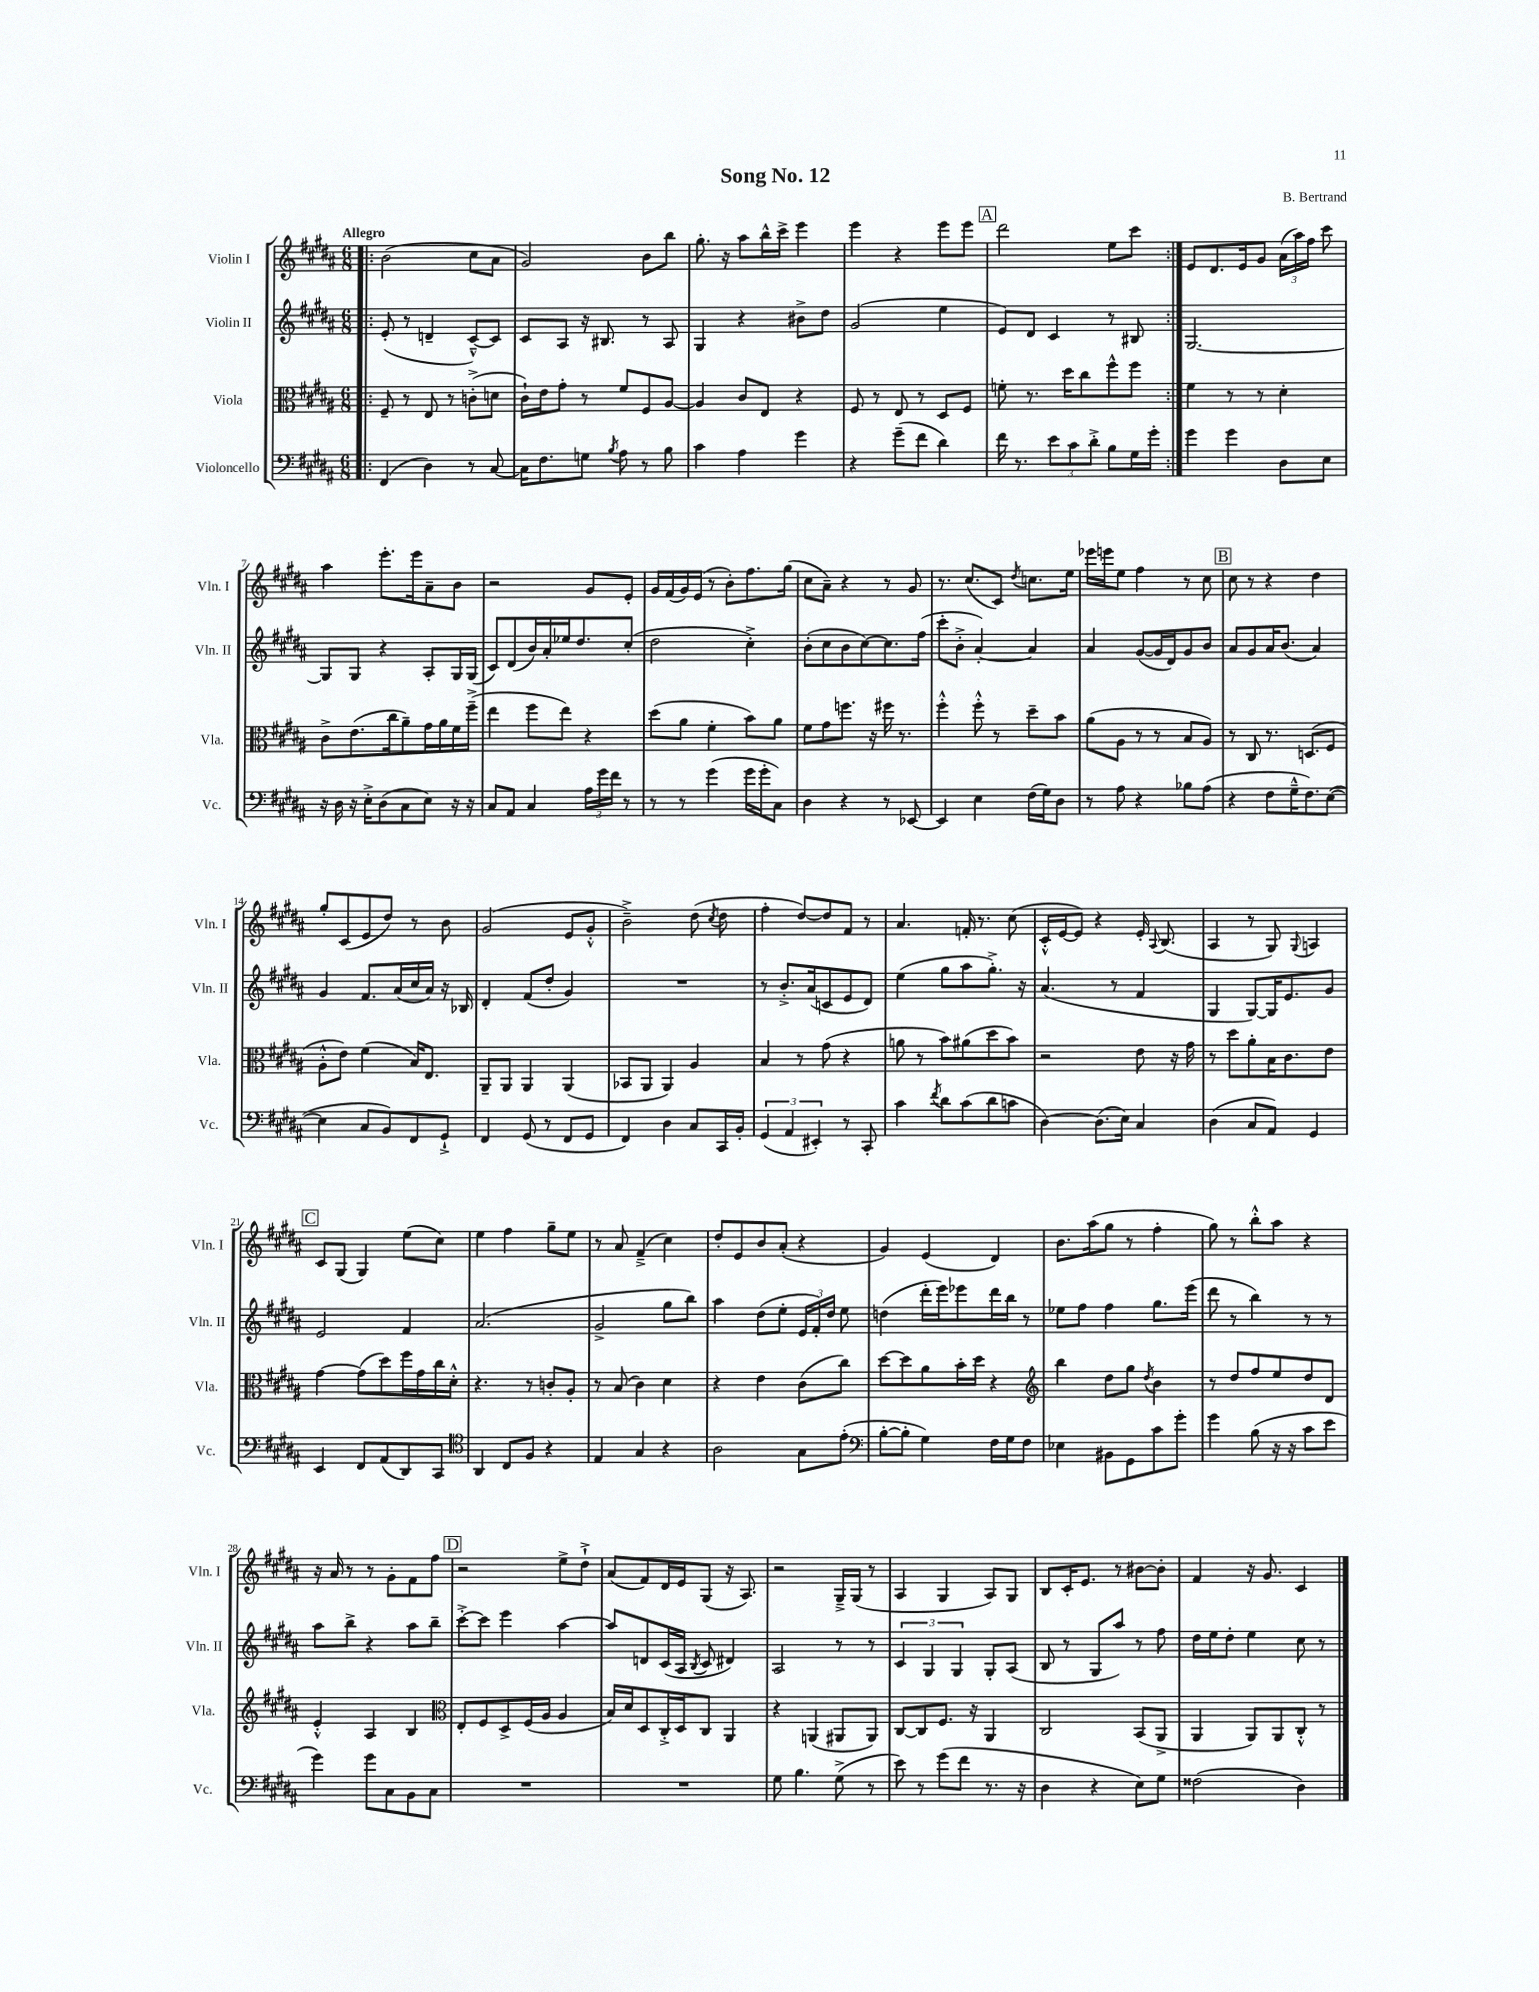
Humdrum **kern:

**kern	**kern	**kern	**kern
*staff4	*staff3	*staff2	*staff1
*clefF4	*clefC3	*clefG2	*clefG2
*k[f#c#g#d#a#]	*k[f#c#g#d#a#]	*k[f#c#g#d#a#]	*k[f#c#g#d#a#]
*M6/8	*M6/8	*M6/8	*M6/8
=!|:	=!|:	=!|:	=!|:
(4FF#	8F#~	(8e'	(2b
.	8r	8r	.
4D#)	8E	4d~	.
.	8r	.	.
8r	(8c'^	[8c#~^^)	8cc#
[8C#	8d	8c#]	8a#
=	=	=	=
16C#]	16c#`)	8c#	2g#)
8.F#	16e	.	.
.	8g#'	8A#	.
8G	8r	16r	.
.	.	8.B#	.
8qB	.	.	.
8A#	8f#	.	.
8r	8F#	8r	8b
8B	[8A#	8A#	8bb
=	=	=	=
4c#	4A#]	4G#	8.gg#'
.	.	.	16r
4A#	8c#	4r	8aa#
.	8E	.	16bb^^
.	.	.	16ccc#^
4g#	4r	8b#^	4eee
.	.	8dd#	.
=	=	=	=
4r	8F#	(2g#	4eee
.	8r	.	.
(8g#~	8E	.	4r
8f#	8r	.	.
4d#)	8D#	4ee	8eee
.	8F#	.	8eee
=	=	=	=
16f#	8f'	8e)	2ddd#
8.r	.	.	.
.	8.r	8d#	.
12e	.	4c#	.
.	16dd#	.	.
12c#	.	.	.
.	8cc#	.	.
12d#'^	.	.	.
8B	8ff#^^	8r	8ee
16G#	8ff#	8B#	8ccc#
16g#'	.	.	.
=:|!	=:|!	=:|!	=:|!
4g#	4f#	[2.G#	8e
.	.	.	8.d#
4g#	8r	.	.
.	.	.	16e
.	8r	.	8g#
8D#	4d#'	.	(24a#
.	.	.	24aa#)
.	.	.	24ff#
8E	.	.	8ccc#
=	=	=	=
16r	8c#^	8G#]	4aa#
16D#	.	.	.
16r	(8.e	8G#	.
16E'^	.	.	.
(8D#	.	4r	8.eee'
.	16cc#	.	.
8C#	8a#~)	.	.
.	.	.	16eee
8E)	16g#	8A#'	8a#~
.	16a#	.	.
16r	16f#	16G#	8b
16r	(16ff#~^	(16G#	.
=	=	=	=
8C#	4ee	8c#)	2r
8AA#	.	(8d#	.
4C#	8ff#	16b)	.
.	.	16a#'	.
.	8ee)	16ee-	.
.	.	8.dd#	.
24A#	4r	.	8g#
24g#	.	.	.
24f#	.	.	.
8r	.	(8cc#'	8e'
=	=	=	=
8r	(8dd#	2dd#	16g#
.	.	.	(16f#
8r	8a#	.	16g#)
.	.	.	(16e
(4g#	4f#'	.	8r
.	.	.	8b')
16g#	8b)	4cc#'^)	8.ff#
16g#'	.	.	.
8C#)	8a#	.	.
.	.	.	(16gg#
=	=	=	=
4D#	8f#	(8b'	8cc#
.	8g#	8cc#	8a#~)
4r	8.ff	8b	4r
.	.	[8cc#)	.
.	16r	.	.
8r	16ff#	8.cc#]	8r
.	8.r	.	.
[8EE-	.	.	8g#
.	.	(16ff#	.
=	=	=	=
4EE-]	4ff#'^^	8ccc#'	8.r
.	.	8b'^	.
.	.	.	(8.cc#
4E	8ff#'^^	[4a#')	.
.	8r	.	8c#)
.	.	.	8qdd#
(16F#	8dd#~	4a#]	8.cc
16G#)	.	.	.
8D#	8b	.	.
.	.	.	16ee
=	=	=	=
8r	(8a#	4a#	16eee-
.	.	.	16eee
8A#	8A#	.	8ee
4r	8r	([8g#	4ff#
.	8r	16g#]	.
.	.	16d#)	.
8B-	8B	8g#	8r
(8A#	8A#)	8b	8cc#
=	=	=	=
4r	8r	8a#	8cc#
.	8C#	8g#	8r
8F#	8.r	16a#	4r
.	.	(8.b	.
16G#~^^	.	.	.
8.F#)	(8.D	.	.
.	.	4a#)	4dd#
([8E	8F#	.	.
=	=	=	=
4E]	8A#'^^	4g#	8gg#'
.	8e)	.	(8c#
8C#	(4f#	8.f#	8e
8BB)	.	.	8dd#)
.	.	(16a#	.
8FF#	16B)	16cc#	8r
.	8.E	16a#)	.
8GG#`^	.	16r	8b
.	.	16B-	.
=	=	=	=
4FF#	8AA#~	4d#'	(2g#
.	8AA#	.	.
(8GG#	4AA#	(8f#	.
8r	.	8dd#'	.
8FF#	(4AA#	4g#)	8e
8GG#	.	.	8g#'^^
=	=	=	=
4FF#)	8BB-	2.r	2b~^)
.	8AA#	.	.
4D#	4AA#)	.	.
8C#	4A#	.	(8dd#
.	.	.	8qcc#
16CC#	.	.	8dd#
16BB'	.	.	.
=	=	=	=
(6GG#	4B	8r	4ff#'
.	.	8.b'^	.
6AA#	.	.	.
.	8r	.	[8dd#)
.	.	(16a#	.
6EE#')	.	.	.
.	(8g#	8c	8dd#]
8r	4r	8e	8f#
8CC#'	.	8d#)	8r
=	=	=	=
4c#	8a	(4ee	4.a#
.	8r	.	.
8qf#	.	.	.
8d#	8b)	8gg#	.
(8c#	(8a#	8aa#	16f'
.	.	.	8.r
8d#	8dd#	8.gg#'^)	.
8c	8b)	.	(8cc#
.	.	16r	.
=	=	=	=
[4D#)	2r	(4.a#	16c#'^^
.	.	.	[16e
.	.	.	8e])
(8.D#]	.	.	4r
.	.	8r	.
16E)	.	.	.
4C#	8e	4f#	16e'
.	.	.	8qqA#
.	.	.	(8.B
.	16r	.	.
.	16g#	.	.
=	=	=	=
(4D#	8r	4G#	4A#
.	8dd#	.	.
8C#	8a#'	[8G#)	8r
8AA#)	16B	16G#]	8G#)
.	8.c#	8.e	.
.	.	.	8qqG#
4GG#	.	.	4A
.	8e	8g#	.
=	=	=	=
4EE	[4g#	2e	8c#
.	.	.	(8G#
8FF#	(8g#]	.	4G#)
(8AA#	8dd#)	.	.
8DD#)	16ff#	4f#	(8ee
.	16g#	.	.
8CC#	16cc#	.	8cc#)
.	16d#'^^	.	.
=	=	=	=
*clefC4	*	*	*
4AA#	4.r	(2.a#	4ee
8C#	.	.	4ff#
8F#	8r	.	.
4r	8c'	.	8gg#~
.	8A#'	.	8ee
=	=	=	=
4E	8r	2g#^	8r
.	(8B	.	8a#
4G#	4c#)	.	(4f#~^
4r	4d#	8gg#	4cc#)
.	.	8bb)	.
=	=	=	=
2A#	4r	4aa#	8dd#'
.	.	.	8e
.	4e	(8dd#	8b
.	.	8ee'	(8a#'
8G#	(8c#	24e	4r
.	.	24f#')	.
.	.	24dd#	.
(8e'	8cc#)	8ee	.
=	=	=	=
*clefF4	*	*	*
[8B'	[8dd#	(4dd	4g#)
8B']	8dd#]	.	.
4G#)	8a#	16ddd#'	(4e
.	.	16eee)	.
.	16b'	8eee-	.
.	16dd#	.	.
16F#	4r	16ddd#	4d#)
16G#	.	16bb	.
8F#	.	8r	.
=	=	=	=
*	*clefG2	*	*
4E-	4bb	8ee-	8.b
.	.	8ff#	.
.	.	.	(16aa#
8BB#	8dd#	4ff#	8gg#
8GG#	8gg#	.	8r
.	8qdd#	.	.
8c#	4b	8.gg#	4ff#'
8g#'	.	.	.
.	.	(16eee	.
=	=	=	=
4g#	8r	8ddd#	8gg#)
.	8dd#	8r	8r
(8B	8ff#	4bb)	8bb'^^
16r	8ee	.	8aa#
16r	.	.	.
8c#	8dd#	8r	4r
8e	8d#	8r	.
=	=	=	=
4g#)	4e'^^	8aa#	16r
.	.	.	16a#
.	.	8bb^	8r
8g#	4A#	4r	8r
8C#	.	.	8g#'
8BB	4B	8aa#	8f#
8C#	.	8bb~	8ff#
=	=	=	=
*	*clefC3	*	*
2.r	8E'	[8ccc#'^	2r
.	8F#	8ccc#]	.
.	8D#^	4eee	.
.	(16F#	.	.
.	16A#	.	.
.	4A#	[4aa#	8ee^
.	.	.	8dd#`^
=	=	=	=
2.r	16B)	8aa#]	(8a#
.	16d#	.	.
.	8D#	8d	8f#)
.	16C#'^	(16c#	16d#
.	16D#	16A#	16e
.	.	8qB	.
.	8C#	8c#	(8G#
.	4AA#	4d#)	16r
.	.	.	8.A#)
=	=	=	=
8G#	4r	2A#	2r
4.B	.	.	.
.	(4AA	.	.
(8G#^	8AA#	8r	16G#~^
.	.	.	(16G#
8r	8AA#)	8r	8r
=	=	=	=
8e)	[8C#	6c#	4A#
8r	8C#]	.	.
.	.	6G#	.
(8g#	8.F#	.	4G#
.	.	6G#	.
8f#	.	.	.
.	16r	.	.
8.r	4AA#	8G#'	8A#)
.	.	(8A#	8G#
16r	.	.	.
=	=	=	=
4D#	2C#	8B	8B
.	.	8r	16c#'
.	.	.	8.e
4r	.	8G#	.
.	.	8aa#)	8r
8E)	(8BB	8r	[8b#
8G#	8AA#^	8ff#	8b#']
=	=	=	=
(2F##	4AA#	16dd#	4f#
.	.	16ee	.
.	.	8dd#'	.
.	8AA#)	4ee	16r
.	.	.	8.g#
.	8AA#	.	.
4D#)	8C#'^^	8cc#	4c#
.	8r	8r	.
==	==	==	==
*-	*-	*-	*-
